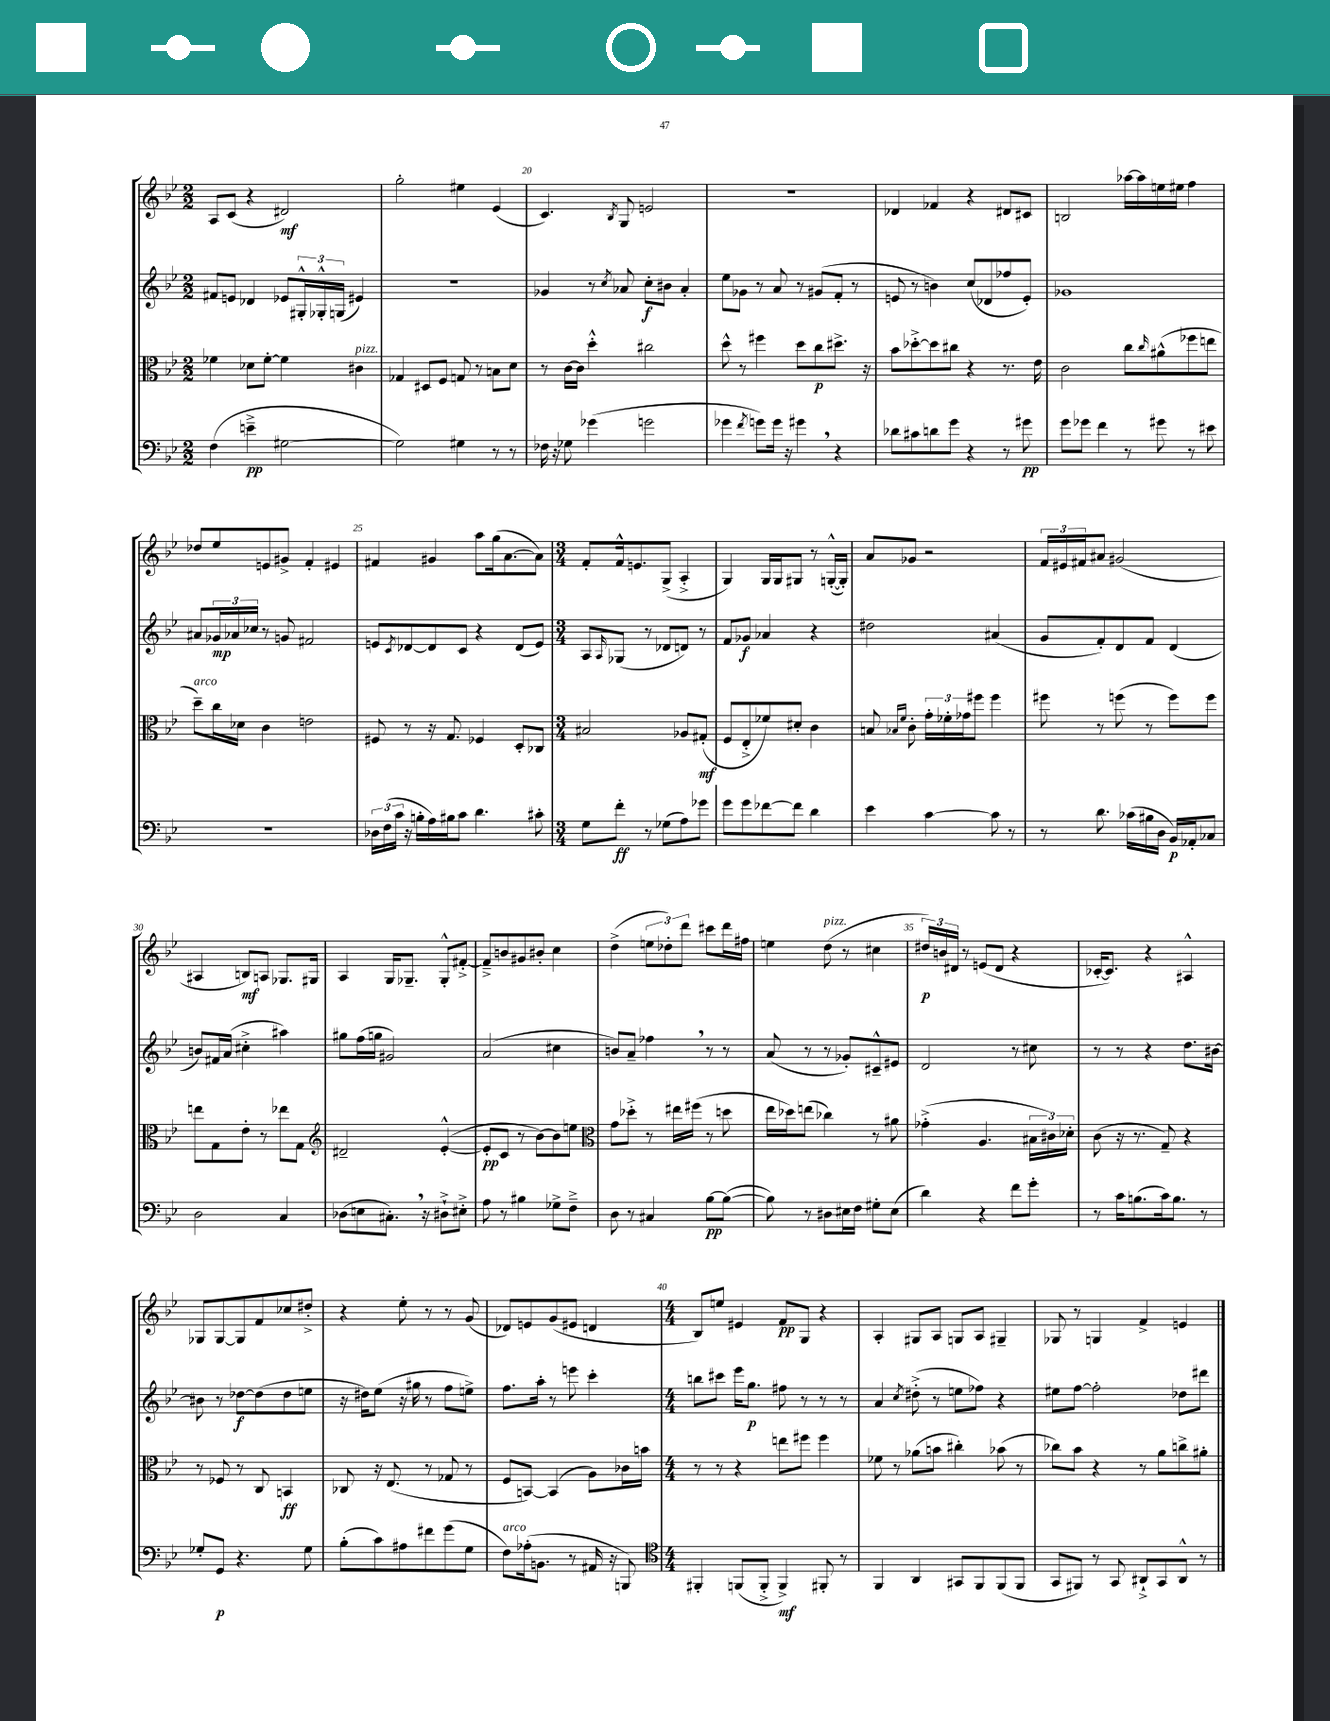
<<
\new StaffGroup <<
\new Staff = "s0" {
    \clef treble \key bes \major \numericTimeSignature \time 2/2
    a8 c'8( r4 dis'2\mf) |
    g''2-. eis''4 ees'4( |
    c'4.) \acciaccatura { bes8 } g8 e'2 |
    R1 |
    des'4 fes'4 r4 dis'8 cis'8 |
    b2 aes''16~ aes''16 e''16 eis''16 f''4 |
    des''8 ees''8 e'8 gis'8-> f'4-. eis'4 |
    fis'4 gis'4 a''8 g''16( a'8.~ a'8) |
    \numericTimeSignature \time 3/4 f'8-. f'16-^ e'8. g8->( a4-.-> |
    g4) g16 g16 gis8 r8 g16~-.-^( g16-.) |
    a'8 ges'8 r2 |
    \tuplet 3/2 { f'16 eis'16 fis'16 } ais'8 gis'2( |
    ais4 b8\mf) a8 ges8. gis16 |
    a4 g16 ges8.-- ges8-.-^ fis'8~-.-> |
    fis'8---> b'8 gis'8 bis'8-. c''4 |
    d''4->( \tuplet 3/2 { e''8 des''8-.) d'''8 } cis'''8 d'''16 fis''16 |
    e''4 d''8^\markup { \italic "pizz." }( r8 cis''4 |
    \tuplet 3/2 { dis''16\p) b'16 dis'16 } r8 e'8( dis'8 r4 |
    ces'16~-. ces'8.) r4 ais4-^ |
    ges8 ges8~ ges8 f'8 ces''8 dis''8-.-> |
    r4 ees''8-. r8 r8 g'8( |
    des'8) e'8 g'8( eis'8 d'4 |
    \numericTimeSignature \time 4/4 bes8) e''8 eis'4 f'8\pp g8 r4 |
    a4-. gis8 a8 g8 a8 gis4-- |
    ges8 r8 g4 f'4-> e'4 \bar "|." |
}
\new Staff = "s1" {
    \clef treble \key bes \major \numericTimeSignature \time 2/2
    fis'8 e'8 des'4 ees'8 \tuplet 3/2 { gis16-.-^ ges16-.-^ g16( } eis'4) |
    r1 |
    ges'4 r8 \acciaccatura { c''8 } aes'8 c''8-.\f bis'8 aes'4-. |
    ees''8 ges'8 r8 a'8 r8 gis'8( f'8-. r8 |
    e'8 r8 b'4) c''8( des'8 fes''8 e'8-.) |
    ges'1 |
    ais'8 \tuplet 3/2 { ges'16\mp aes'16 ces''16 } r8 g'8 fis'2 |
    e'8 \acciaccatura { c'8 } des'8~ des'8 c'8 r4 des'8( e'8) |
    \numericTimeSignature \time 3/4 a8 \grace { a16 } ges8( r8 des'8 d'8) r8 |
    f'8 ges'8\f aes'4 r4 |
    dis''2 ais'4( |
    g'8 f'8-.) d'8 f'8 d'4( |
    b'8) fis'16 a'16( cis''4-.-> ais''4) |
    gis''8 f''16( g''16 gis'2) |
    a'2( cis''4 |
    b'8) a'8-- fes''4 \breathe r8 r8 |
    a'8( r8 r8 ges'8-.) cis'8---^ eis'8 |
    d'2 r8 cis''8 |
    r8 r8 r4 d''8. bis'16~ |
    bis'8 r8 des''8~\f des''8( des''8 e''8 |
    r16 dis''16) ees''8( r16 gis''16 r8 f''8 e''8->) |
    f''8. a''16-. r8 e'''8 c'''4-. |
    \numericTimeSignature \time 4/4 b''8 cis'''8 ees'''16 g''8.\p fis''8 r8 r8 r8 |
    a'4 \acciaccatura { c''8 } dis''8-.->( r8 e''8 fes''8) r4 |
    eis''8 f''8~ f''2-. des''8 dis'''8 \bar "|." |
}
\new Staff = "s2" {
    \clef alto \key bes \major \numericTimeSignature \time 2/2
    fes'4 des'8 fes'8~-. fes'4 cis'4^\markup { \italic "pizz." } |
    ges4 dis8 f8 g8 r8 b8 d'8 |
    r8 c'16~ c'16 d''4-.-^ cis''2 |
    d''8-^ r8 fis''4 d''8 c''8\p dis''8.-> r16 |
    bes'8 des''8~-.-> des''8 cis''8 r4 r8. ees'16 |
    c'2 c''8 \grace { c''16 } ais'8-^( fes''8 e''8 |
    d''8--^\markup { \italic "arco" }) c''16 des'16 c'4 e'2 |
    fis8 r8 r16 g8. fes4 d8-. ces8 |
    \numericTimeSignature \time 3/4 bis2 aes8 gis8-.\mf( |
    f8 ees8-.-> fes'8) dis'8-. c'4 |
    b8 \grace { bes16 f'16 } c'8-. \tuplet 3/2 { g'16-. fes'16-. ges'16 } fis''8 fis''4 |
    fis''8 r8 f''8( r8 f''8) f''8 |
    e''8 g8 ees'8-. r8 ees''8 g8 |
    \clef treble dis'2-- ees'4~-.-^( |
    ees'8-.\pp c'8 r8 bes'8~) bes'8 e''8 |
    \clef alto g'8 des''8-.-> r8 eis''16 fis''16( r8 d''8 |
    ees''16 des''16) e''8( ces''4) r8 ais'8 |
    ges'4-.->( a4. \tuplet 3/2 { bis16 cis'16) des'16-. } |
    c'8( r16 r8. g8--) r4 |
    r8 fes8 r8 c8 b,4\ff |
    ces8 r16 ees8.( r8 ges8 r8 |
    f8 b,8~) b,4( a8) ces'16 b'16 |
    \numericTimeSignature \time 4/4 r8 r8 r4 e''8 fis''8 fis''4 |
    fes'8 r8 aes'8( b'8 cis''4-.) bes'8( r8 |
    ces''8) bes'8 r4 r8 a'8 c''8-> ais'8-. \bar "|." |
}
\new Staff = "s3" {
    \clef bass \key bes \major \numericTimeSignature \time 2/2
    f4( e'4--->\pp gis2~ |
    gis2) gis4 r8 r8 |
    fes16 r16 ges8 ges'4( g'2 |
    ges'4 \acciaccatura { f'8 } g'8) g'16 r16 gis'4 \breathe r4 |
    des'8 cis'8 d'8 g'8 r4 r8 gis'8\pp |
    g'8 ges'8 f'4 r8 gis'8 r8 eis'8 |
    r1 |
    \tuplet 3/2 { des16 f16( c'16 } r16 b16-. a16) bis16 c'8 d'4. cis'8-. |
    \numericTimeSignature \time 3/4 g8 f'8-.\ff r8 ges8( a8) ges'8 |
    g'8 g'8 fes'8~ fes'8 d'4 |
    ees'4 c'4~ c'8 r8 |
    r8 d'8. ces'16( bis16 d16 bes,16\p) aes,16-. ces8 |
    d2 c4 |
    des8( e8 cis8.-.) \breathe r16 dis8-!-> eis8-.-> |
    a8 r8 bis4 ges8-> f8---> |
    d8 r8 cis4 bes8~\pp bes8~( |
    bes8) r8 dis8 eis16 f16 gis8-. eis8( |
    d'4) r4 f'8 g'8-. |
    r8 c'16 b8.( c'16) b8. r8 |
    ges8-. g,8\p r4. ges8 |
    bes8-.( c'8) ais8 fis'8 g'8( g8 |
    f8^\markup { \italic "arco" }) aes16-.( b,8. r8 ais,16 r16 b,,8) |
    \numericTimeSignature \time 4/4 \clef tenor fis,4-. f,8( f,8-.-> f,4->\mf) fis,8-. r8 |
    f,4 a,4 gis,8 f,8 f,8( f,8 |
    g,8 fis,8) r8 g,8 ais,8-!-> g,8 ais,8-^ r8 \bar "|." |
}
>>
>>
\layout { \context { \Score currentBarNumber = #18 \override BarNumber.break-visibility = ##(#f #t #t) barNumberVisibility = #(every-nth-bar-number-visible 5) } }
